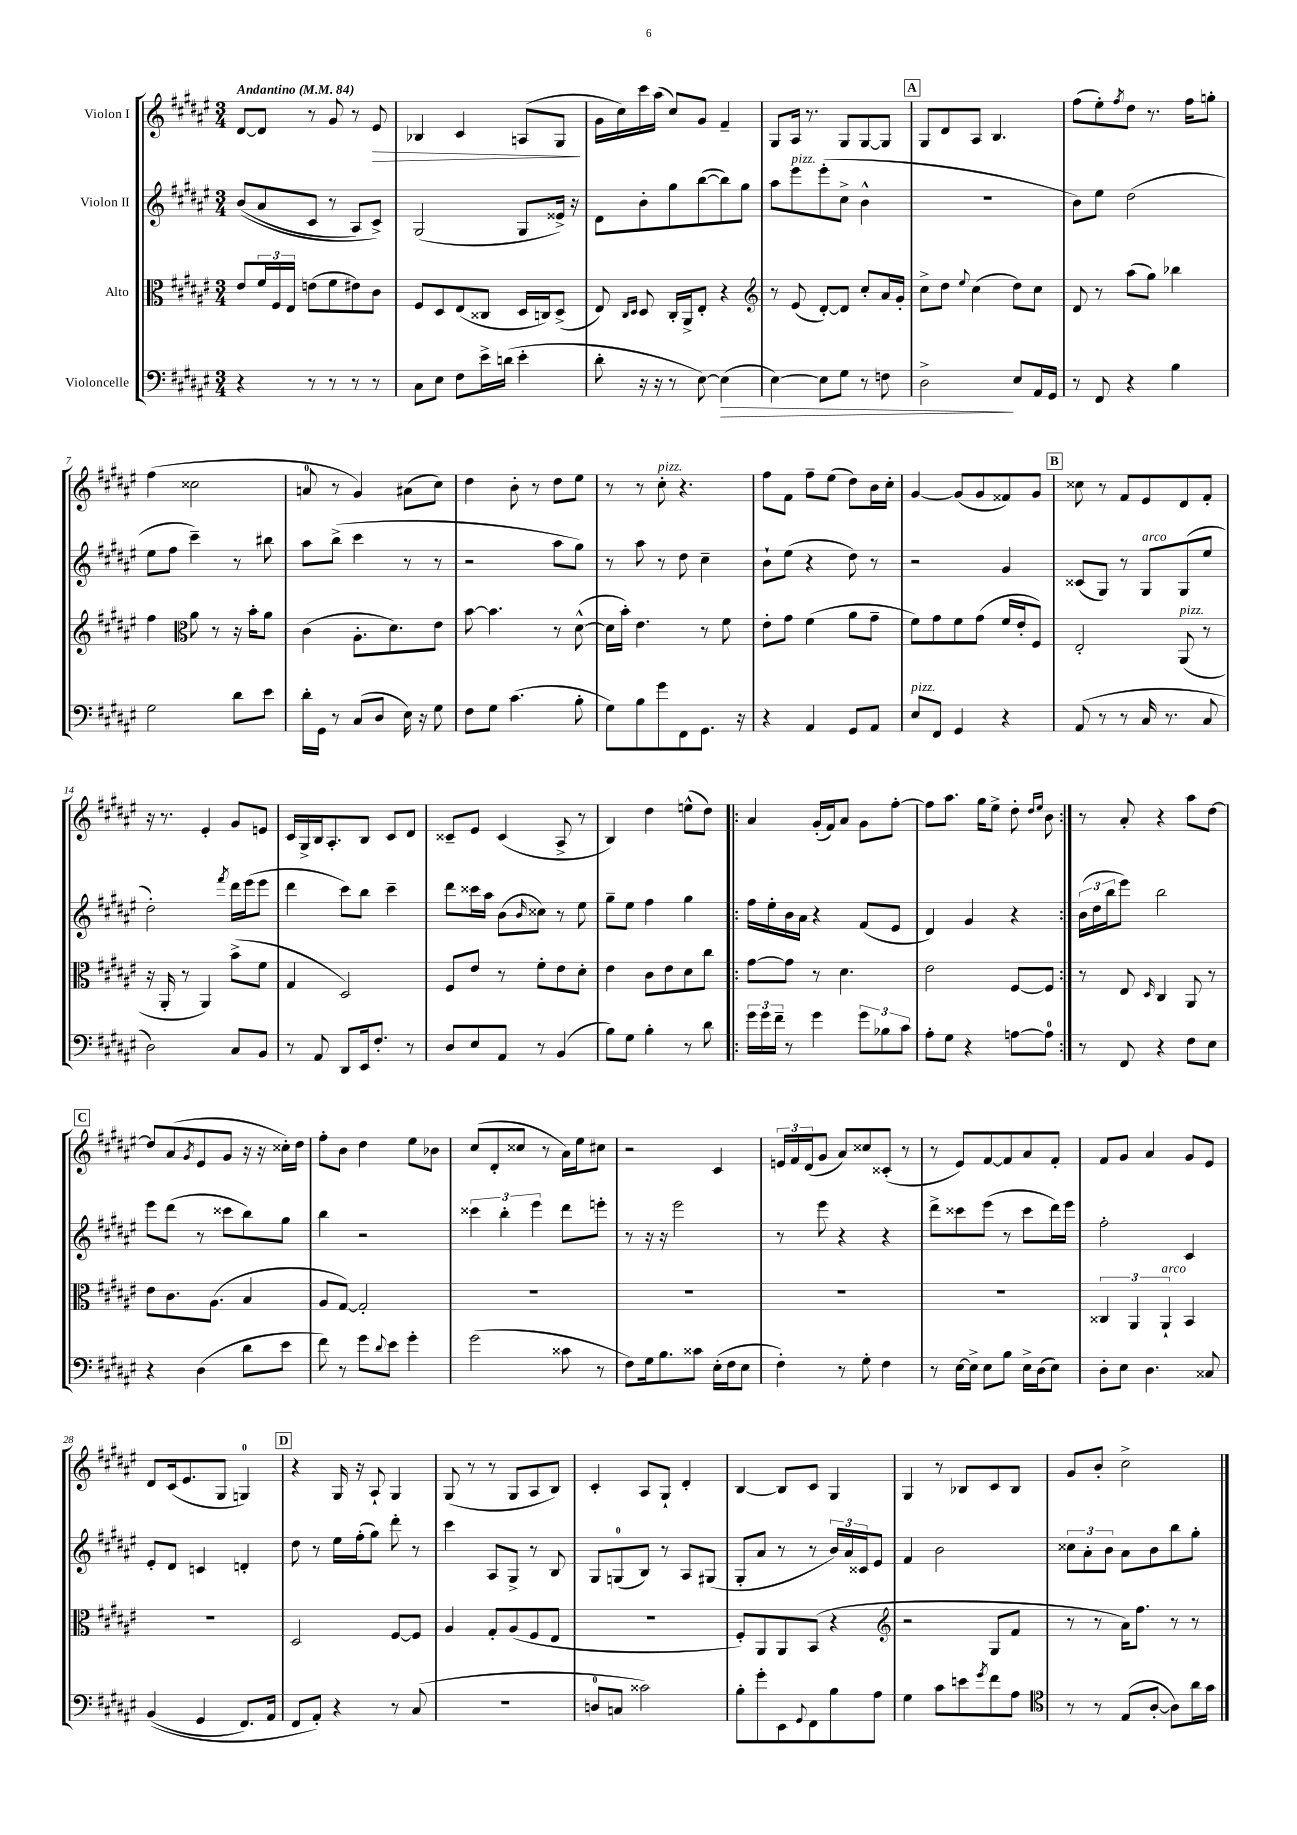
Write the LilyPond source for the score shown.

<<
\new StaffGroup <<
\new Staff = "s0" \with { instrumentName = "Violon I" } {
    \clef treble \key fis \major \numericTimeSignature \time 3/4 \tempo "Andantino" 4 = 84
    dis'8~ dis'8 r8 gis'8 r8 eis'8\> |
    bes4 cis'4 a8( gis8\! |
    gis'16 cis''16) cis'''16 ais''16( cis''8) gis'8 fis'4-- |
    gis8 ais16 r8. gis8 gis8~ gis8 |
    \mark \markup { \box "A" } gis8 dis'8 ais8 b4. |
    fis''8( eis''8-.) \acciaccatura { fis''8 } dis''8 r8. fis''16 g''8-. |
    fis''4( cisis''2 |
    a'8-0 r8 gis'4) ais'8( cis''8) |
    dis''4 b'8-. r8 dis''8 eis''8 |
    r8 r8 cis''8-.^\markup { \italic "pizz." } r4. |
    fis''8 fis'8 fis''8-- eis''8( dis''8) b'16 cis''16-. |
    gis'4~ gis'8( gis'8 fisis'8) gis'8 |
    \mark \markup { \box "B" } cisis''8 r8 fis'8 eis'8 dis'8 fis'8-. |
    r16 r8. eis'4-. gis'8 e'8 |
    cis'16 gis16-> b16 ais8.-. b8 cis'8 dis'8 |
    cisis'8-- eis'8 cisis'4( ais8-> r8 |
    b4) dis''4 e''8-^( dis''8) |
    \repeat volta 2 { ais'4 gis'16-.( fis'16) ais'8 gis'8 fis''8~-. |
    fis''8 ais''8. gis''16 eis''8-> dis''8-. \grace { dis''16 eis''16 } b'8 | }
    r8 ais'8-. r4 ais''8 dis''8~ |
    \mark \markup { \box "C" } dis''8 ais'8( \acciaccatura { gis'8 } eis'8 gis'8 r16 r16 cisis''16-.) dis''16 |
    fis''8-. b'8 dis''4 eis''8 bes'8 |
    cis''8( dis'8-. cisis''8 r8 ais'16) eis''16 cis''8 |
    r2 cis'4 |
    \tuplet 3/2 { e'16 fis'16 dis'16( } gis'8 ais'8) cisis''8 cisis'8-.( r8 |
    r8 eis'8) fis'8~ fis'8 ais'8 fis'8-. |
    fis'8 gis'8 ais'4 gis'8 eis'8 |
    dis'8 cis'16( eis'8. gis8 g4-0) |
    \mark \markup { \box "D" } r4 gis16 r16 ais8-! gis4 |
    gis8( r8 r8 gis8 ais8 b8) |
    cis'4-. ais8 gis8-! dis'4-. |
    b4~ b8 cis'8 gis4 |
    gis4 r8 bes8 cis'8 bes8 |
    gis'8 b'8-. cis''2-> \bar "|." |
}
\new Staff = "s1" \with { instrumentName = "Violon II" } {
    \clef treble \key fis \major \numericTimeSignature \time 3/4
    b'8(\( ais'8 cis'8 r8 ais8) cis'8->\) |
    gis2( gis8 eisis'16->) r16 |
    dis'8 b'8-. gis''8 b''8~( b''8) gis''8 |
    ais''8 eis'''8^\markup { \italic "pizz." } eis'''8-.( cis''8-> b'4-^ |
    \mark \markup { \box "A" } R2. |
    b'8) eis''8 dis''2( |
    eis''8 fis''8 cis'''4--) r8 bis''8 |
    ais''8 b''8->( cis'''4 r8 r8 |
    r2 ais''8 gis''8) |
    r8 ais''8 r8 dis''8 cis''4-- |
    b'8-! eis''8( r4 dis''8) r8 |
    r2 gis'4 |
    \mark \markup { \box "B" } cisis'8( gis8) r8 gis8^\markup { \italic "arco" } gis8( eis''8 |
    dis''2-.) \acciaccatura { fis'''8 } dis'''16 eis'''16( eis'''8 |
    dis'''4 cis'''8) b''8 cis'''4-- |
    dis'''8 cisis'''16 ais''16 b'8( \grace { b'16 } cisis''8) r8 eis''8 |
    gis''8-- eis''8 fis''4 gis''4 |
    \repeat volta 2 { fis''16 eis''16-. b'16 ais'16 r4 fis'8( eis'8 |
    dis'4) gis'4 r4 | }
    \tuplet 3/2 { b'16( dis''16 b''16 } eis'''8) b''2 |
    \mark \markup { \box "C" } eis'''8 dis'''8( r8 cisis'''8 b''8) gis''8 |
    b''4 r2 |
    \tuplet 3/2 { cisis'''4 b''4-. eis'''4 } dis'''8 e'''8-. |
    r8 r16 r16 eis'''2 |
    r8 eis'''8 r4 r4 |
    dis'''8-> cisis'''8 eis'''8( r8 cisis'''8 dis'''16) eis'''16 |
    fis''2-. cis'4 |
    eis'8-. dis'8 c'4 d'4-. |
    \mark \markup { \box "D" } dis''8 r8 eis''16 fis''16-.( gis''8) dis'''8-. r8 |
    cis'''4 ais8 gis8-> r8 b8 |
    gis8 g8-0( b8) r8 ais8 gis8( |
    gis8-. ais'8 r8 r8 \tuplet 3/2 { b'16) ais'16 cisis'16 } eis'8 |
    fis'4 b'2 |
    \tuplet 3/2 { cisis''8 ais'8-. b'8 } ais'8 b'8 b''8 gis''8-. \bar "|." |
}
\new Staff = "s2" \with { instrumentName = "Alto" } {
    \clef alto \key fis \major \numericTimeSignature \time 3/4
    eis'8 \tuplet 3/2 { fis'16 fis16 eis16 } e'8( fis'8 eis'8) cis'8 |
    fis8 dis8 eis8( cisis8 dis16 c16) dis8->( |
    eis8) \grace { cis16 dis16 } dis8 cis16-. ais,16-> eis8-. r4 |
    \clef treble r8 eis'8( dis'8~-.) dis'8 cis''8-. ais'16 gis'16-. |
    \mark \markup { \box "A" } cis''8-> dis''8 \appoggiatura { eis''8 } cis''4( dis''8) cis''8 |
    dis'8 r8 ais''8( gis''8) bes''4 |
    fis''4 \clef alto ais'8 r8 r16 b'16-. ais'8 |
    cis'4( ais8.-. dis'8.) eis'8 |
    b'8~ b'4. r8 dis'8~-^( |
    dis'16 b'16-.) eis'4. r8 fis'8 |
    eis'8-. gis'8 fis'4( ais'8 gis'8-- |
    fis'8) gis'8 fis'8 gis'8( fis'16 eis'16-. fis8) |
    \mark \markup { \box "B" } eis2-. ais,8^\markup { \italic "pizz." }( r8 |
    r16 ais,16-. r8 ais,4) b'8->( fis'8 |
    gis4 dis2) |
    fis8 eis'8 r8 fis'8-. eis'8 dis'8-. |
    eis'4 cis'8 eis'8 dis'8 cis''8 |
    \repeat volta 2 { gis'8~ gis'8 r8 dis'4. |
    eis'2 fis8~ fis8 | }
    r8 eis8 \grace { dis16 } cis4 ais,8 r8 |
    \mark \markup { \box "C" } eis'8 cis'8. ais8.( b4 |
    ais8 gis8~) gis2-. |
    R2. |
    R2. |
    R2. |
    R2. |
    \tuplet 3/2 { cisis4 ais,4 ais,4-!^\markup { \italic "arco" } } b,4 |
    R2. |
    \mark \markup { \box "D" } dis2 fis8~ fis8 |
    ais4 gis8-. ais8( fis8 eis8 |
    R2. |
    fis8-.) ais,8 ais,8 b,8( r4 |
    \clef treble r2 gis8 fis'8 |
    r8 r8 ais'16) fis''8. r8 r8 \bar "|." |
}
\new Staff = "s3" \with { instrumentName = "Violoncelle" } {
    \clef bass \key fis \major \numericTimeSignature \time 3/4
    r4 r8 r8 r8 r8 |
    cis8 eis8 fis8 eis'16-> d'16( eis'4-. |
    dis'8-. r16 r16 r8 eis8~) eis4\>( |
    eis4~) eis8 gis8 r8 f8 |
    \mark \markup { \box "A" } dis2->\! eis8 ais,16 gis,16 |
    r8 fis,8 r4 b4 |
    gis2 dis'8 eis'8 |
    dis'16-. gis,16 r8 cis8( dis8 eis16) r16 gis8 |
    fis8 gis8 cis'4.( b8-. |
    gis8) b8 gis'8 fis,8 gis,8. r16 |
    r4 ais,4 gis,8 ais,8 |
    eis8^\markup { \italic "pizz." } fis,8 gis,4 r4 |
    \mark \markup { \box "B" } ais,8( r8 r8 cis16 r8. cis8 |
    dis2) cis8 b,8 |
    r8 ais,8 dis,8 eis,16 fis8.-. r8 |
    dis8 eis8 ais,8 r8 b,4( |
    b8) gis8 b4-. r8 dis'8 |
    \repeat volta 2 { \tuplet 3/2 { gis'16 gis'16 fis'16-- } r8 gis'4 \tuplet 3/2 { gis'8 bes8 cis'8 } |
    ais8-. gis8 r4 a8~ a8-0 | }
    r8 fis,8 r4 fis8 eis8 |
    \mark \markup { \box "C" } r4 dis4( dis'8 eis'8 |
    fis'8) r8 gis'8 \appoggiatura { dis'8 } eis'8 gis'4-. |
    gis'2( cisis'8 r8 |
    fis8) gis16 b8. cisis'8 eis16-.( fis16 eis8 |
    fis4-.) r8 gis8-. fis4 |
    r8 eis16~ eis16-> eis8 b8 eis16-> dis16( eis8) |
    dis8-. eis8 dis4. cisis8 |
    b,4(\( gis,4 fis,8.) ais,16 |
    \mark \markup { \box "D" } fis,8 ais,8-.\) r4 r8 cis8( |
    R2. |
    d8-0 c8 cisis'2) |
    b8-. gis'8-. eis,8 \appoggiatura { gis,8 } fis,8 b8 ais8 |
    gis4 cis'8 e'8 \acciaccatura { gis'8 } fis'8 ais8 |
    \clef tenor r8 r8 eis8( ais8~-. ais8) ais'16 gis'16 \bar "|." |
}
>>
>>
